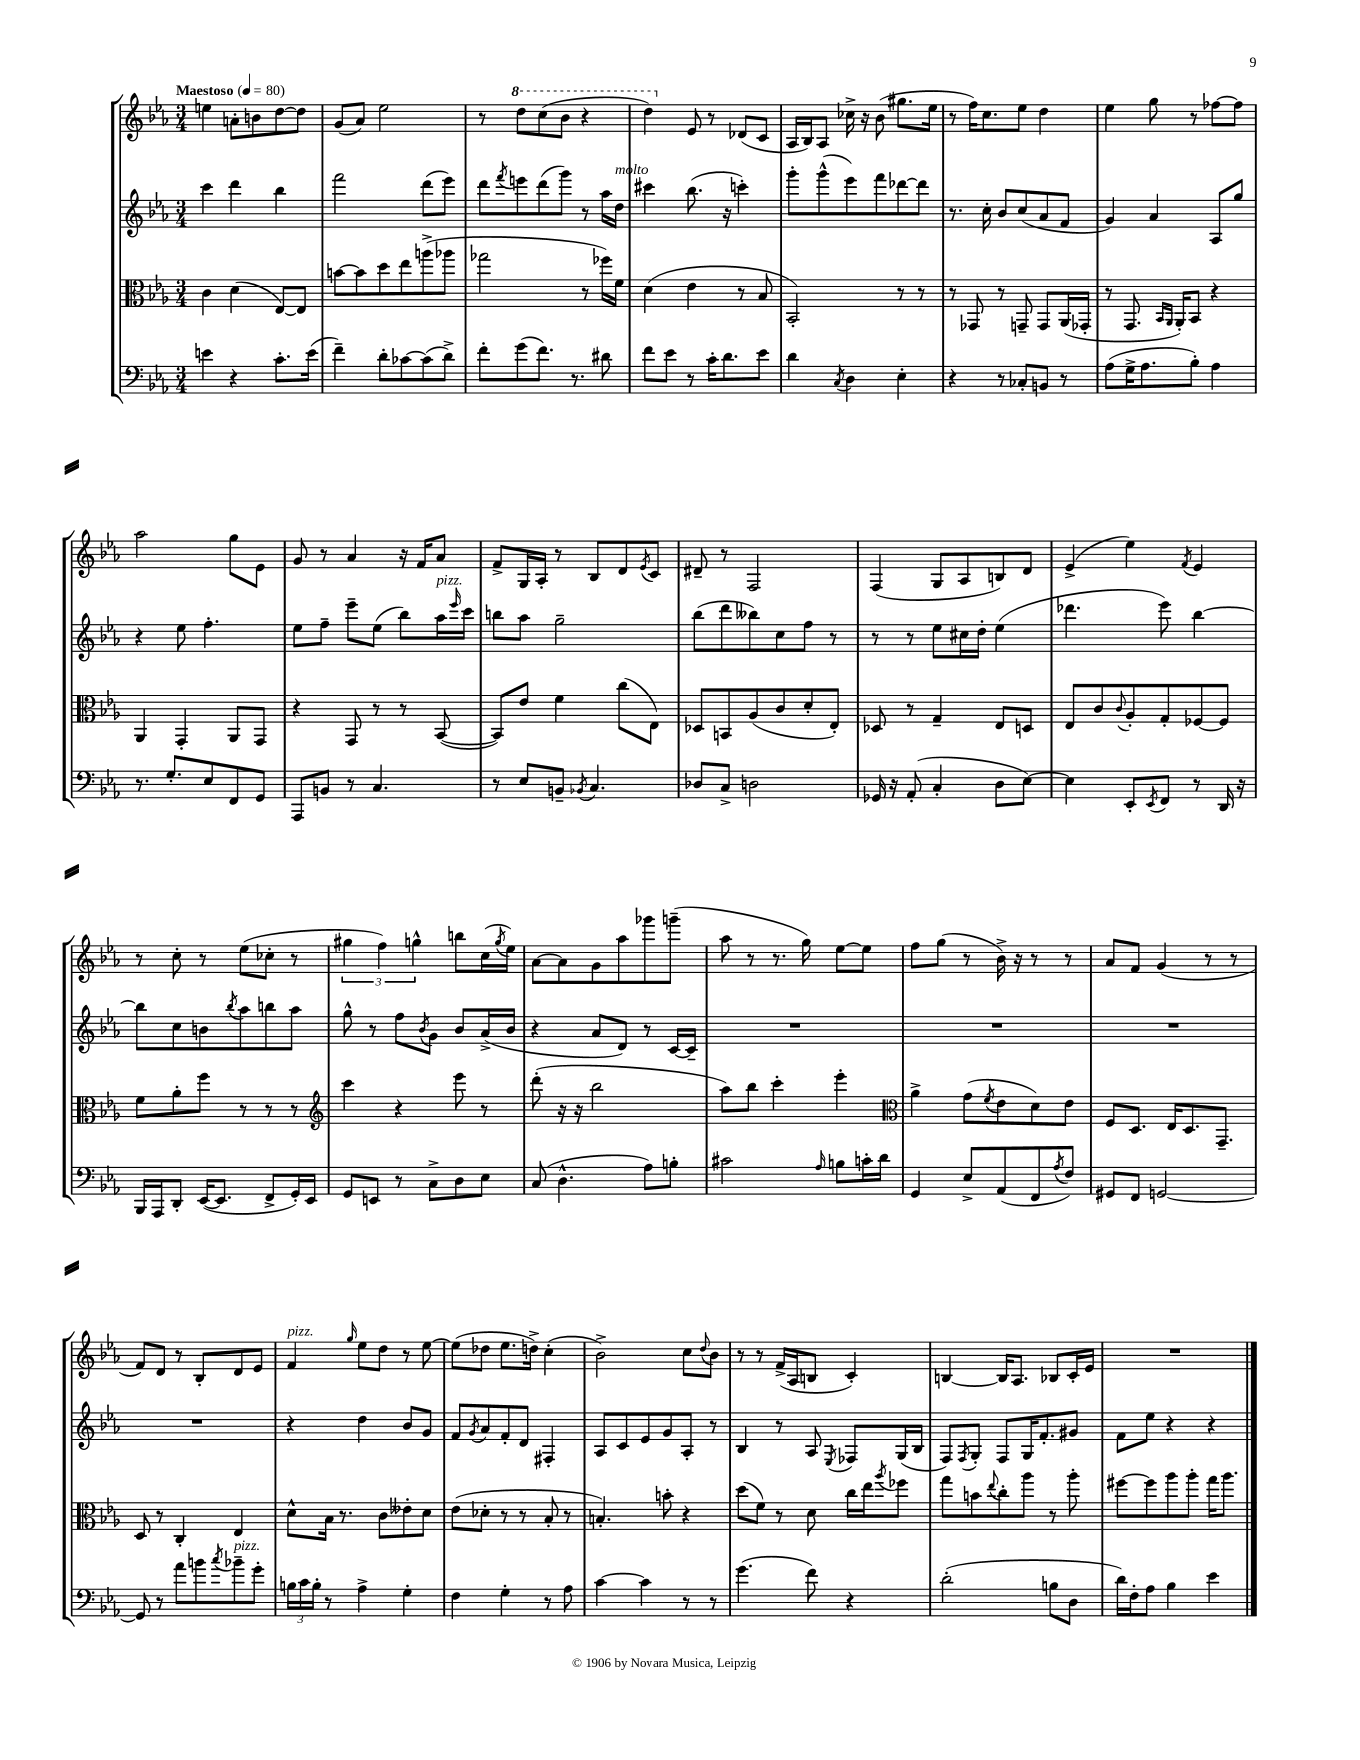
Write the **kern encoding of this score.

**kern	**kern	**kern	**kern
*part4	*part3	*part2	*part1
*staff4	*staff3	*staff2	*staff1
*clefF4	*clefC3	*clefG2	*clefG2
*k[b-e-a-]	*k[b-e-a-]	*k[b-e-a-]	*k[b-e-a-]
*M3/4	*M3/4	*M3/4	*M3/4
*MM80	*MM80	*MM80	*MM80
=1	=1	=1	=1
!	!	!	!LO:TX:a:B:t=Maestoso
4en\	4c\	4ccc\	4een\
4r	(4d\	4ddd\	8an'\L
.	.	.	8bn\
8.c'\L	[8E-/L)	4bb-\	[8dd\
.	8E-/J]	.	8dd\J]
(16e\Jk	.	.	.
=2	=2	=2	=2
4f~\)	[8bn\L	2fff\	(8g/L
.	8b\]	.	8a-/J)
8d'\L	8dd\	.	2ee-\
[8c-X\	8ee-\	.	.
(8c-\]	(8aan^\	(8ddd\L	.
8d^\J)	8aa-X\J	8eee-\J)	.
=3	=3	=3	=3
8f'\L	2gg-X\	8ddd\L	8r
.	.	8qfff/	.
*	*	*	*8va
(8g\	.	8eeen\	8ddd\L
8.f\J)	.	(8ddd\	(8ccc\
.	.	8ggg\J)	8bb-\J
8.r	.	.	.
.	8r	8r	4r
8d#X\	16ff-X\LL)	16aa-\LL	.
!	!	!LO:TX:a:i:t=molto	!
.	16f\JJ	16dd\JJ	.
=4	=4	=4	=4
8f\L	(4d\	4ccc#X\	4ddd\)
8e-\J	.	.	.
*	*	*	*X8va
8r	4e-\	(8.bb-\	8e-/
16c'\KL	.	.	8r
8.d\	.	16r	.
.	8r	4cccn'\)	(8d-X/L
8e-\J	8B-/	.	8c/J
=5	=5	=5	=5
4d\	2BB-'/)	8ggg'\L	16A-/LL
.	.	.	16B-/J)
.	.	(8ggg^^\	8A-/J
8qC/	.	.	.
4D\	.	8eee-\)	16cc-X^\
.	.	.	16r
.	.	8fff\	(8b-\
4E-'\	8r	[8ddd-X\	8.gg#X\L
.	8r	8ddd-\J]	.
.	.	.	16ee-\Jk
=6	=6	=6	=6
4r	8r	8.r	8r
.	8GG-X/	.	16ff\KL)
.	.	16cc'\	8.cc\
8r	8r	8b-/L	.
8C-X'/L	8GGn~/	(8cc/	8ee-\J
8BBn/J	8GG/L	8a-/	4dd\
8r	(16AA-/L	8f/J	.
.	16GG-X'/JJ	.	.
=7	=7	=7	=7
(8A-\L	8r	4g/)	4ee-\
16G^\K	8.GG/	.	.
8.A-\	.	.	.
.	.	4a-/	8gg\
.	16qqBB-/LL	.	.
.	16qqAA-/JJ	.	.
.	16AA-'/KL)	.	.
8B-'\J)	8BB-/J	.	8r
4A-\	4r	8A-/L	[8ff-X\L
.	.	8gg/J	8ff-\J]
!!LO:LB:g=z
=8	=8	=8	=8
8.r	4AA-/	4r	2aa-\
8.G'/L	.	.	.
.	4GG'/	8ee-\	.
8E-/	.	4.ff'\	.
8FF/	8AA-/L	.	8gg\L
8GG/J	8GG/J	.	8e-\J
=9	=9	=9	=9
8AAA-/L	4r	8ee-\L	8g/
8BBn/J	.	8ff~\J	8r
8r	8GG/	8eee-~\L	4a-/
4.C/	8r	(8ee-\J	.
.	8r	8bb-\L)	16r
.	.	.	16f/KL
!	!	!LO:TX:a:i:t=pizz.	!
.	([8BB-/	16aa-\L	8a-/J
.	.	16qqeee-/	.
.	.	16ccc\JJ	.
=10	=10	=10	=10
8r	8BB-/L])	8bbn\L	8f^/L
8E-/L	8e-/J	8aa-\J	16G/L
.	.	.	16A-'/JJ
8BBn~/J	4f\	2gg~\	8r
8qBB-X/	.	.	.
4.C/	.	.	8B-/L
.	(8cc\L	.	8d/
.	.	.	8qe-/
.	8E-\J)	.	8c/J
=11	=11	=11	=11
8D-X/L	8D-X/L	(8bb-\L	8d#X~/
8C^/J	8BBn/	8ddd\	8r
2Dn\	(8A-/	8bb--X\)	2F/
.	8c/	8cc\	.
.	8d'/	8ff\J	.
.	8E-'/J)	8r	.
=12	=12	=12	=12
16GG-X/	8D-X/	8r	(4F/
16r	.	.	.
(8AA-'/	8r	8r	.
4C'/	4G~/	8ee-\L	8G/L
.	.	16cc#X\L	8A-/
.	.	16dd'\JJ	.
8D\L	8E-/L	(4ee-\	8Bn/)
[8E-\J)	8Dn/J	.	8d/J
=13	=13	=13	=13
4E-\]	8E-/L	4.ddd-X\	(4e-^/
.	8c/	.	.
.	8qqc/	.	.
8EE-'/L	8A-'/	.	4ee-\)
8qEE-/	.	.	.
8FF/J	8G'/	8eee-\)	.
.	.	.	8qf/
8r	[8F-X/	[4bb-\	4e-/
16DD/	8F-/J]	.	.
16r	.	.	.
!!LO:LB:g=z
=14	=14	=14	=14
16BBB-/LL	8f\L	8bb-\L]	8r
16AAA-/J	.	.	.
8DD'/J	8a-'\	8cc\	8cc'\
([16EE-/KL	8ff\J	8bn\	8r
8.EE-/J]	.	.	.
.	.	8qbb-/	.
.	8r	8aa-\	(8ee-\L
8FF^/L	8r	8bbn\	8cc-X'\J
16GG'/L)	8r	8aa-\J	8r
16EE-/JJ	.	.	.
=15	=15	=15	=15
*	*clefG2	*	*
8GG/L	4ccc\	8gg^^\	6gg#X\
8EEn/J	.	8r	.
.	.	.	6ff\)
8r	4r	8ff\L	.
.	.	.	6ggn^^\
.	.	8qb-/	.
8C^\L	.	8g\J	.
8D\	8eee-\	8b-/L	8bbn\L
8E-\J	8r	(16a-^/L	(16cc\L
.	.	.	8qgg/
.	.	16b-/JJ	16ee-\JJ)
=16	=16	=16	=16
(8C/	(8ddd'\	4r	[8a-\L
4.D^^\	16r	.	8a-\]
.	16r	.	.
.	2bb-\	8a-/L	8g\
.	.	8d/J)	8aa-\
8A-\L)	.	8r	8ggg-X\
8Bn'\J	.	[16c/LL	(8gggn~\J
.	.	16c~/JJ]	.
=17	=17	=17	=17
2c#X\	8aa-\L)	2.r	8aa-\
.	8bb-\J	.	8r
.	4ccc'\	.	8.r
.	.	.	16gg\)
16qqA-/	.	.	.
8Bn\L	4eee-'\	.	[8ee-\L
16cn'\L	.	.	8ee-\J]
16d\JJ	.	.	.
=18	=18	=18	=18
*	*clefC3	*	*
4GG/	4a-^\	2.r	8ff\L
.	.	.	(8gg\J
8E-^/L	(8g\L	.	8r
.	8qf/	.	.
(8AA-/	8e-\	.	16b-^\)
.	.	.	16r
8FF/	8d\)	.	8r
8qA-/	.	.	.
8F/J)	8e-\J	.	8r
=19	=19	=19	=19
8GG#X/L	8F/L	2.r	8a-/L
8FF/J	8.D/J	.	8f/J
[2GGn/	.	.	(4g/
.	16E-/KL	.	.
.	8.D/	.	.
.	.	.	8r
.	8.GG~/J	.	.
.	.	.	8r
!!LO:LB:g=z
=20	=20	=20	=20
8GG/]	8D/	2.r	8f/L)
8r	8r	.	8d/J
8a-\L	4C'/	.	8r
8bn\	.	.	8B-'/L
8qcc/	.	.	.
!LO:TX:a:i:t=pizz.	!	!	!
8b-X~\	4E-/	.	8d/
8g'\J	.	.	8e-/J
=21	=21	=21	=21
!	!	!	!LO:TX:a:i:t=pizz.
24Bn\LL	8d^^\L	4r	4f/
24c\	.	.	.
24B'\JJ	.	.	.
8r	16B-\Jk	.	.
.	8.r	.	.
.	.	.	16qqgg/
4A-^\	.	4dd\	8ee-\L
.	8c\L	.	8dd\J
4G'\	8e--X'\	8b-/L	8r
.	8d\J	8g/J	[8ee-\
=22	=22	=22	=22
4F\	(8e-\L	8f/L	(8ee-\L]
.	.	8qg/	.
.	8d-X'\J	8a-/	8dd-X\J
4G'\	8r	8f'/	8.ee-\L
.	8r	8d/J	.
.	.	.	16ddn^\Jk)
8r	8B-'/	4F#X'/	(4cc'\
8A-\	8r	.	.
=23	=23	=23	=23
[4c\	4.Bn'/)	8A-/L	2b-^\)
.	.	8c/	.
4c\]	.	8e-/	.
.	8bn'\	8g/	.
8r	4r	8A-'/J	8cc\L
.	.	.	8qqdd/
8r	.	8r	8b-\J
=24	=24	=24	=24
(4.g\	(8dd\L	4B-/	8r
.	8f\J)	.	8r
.	8r	8r	(16f^/LL
.	.	.	16A-/J
8f\)	8d\	8A-/	8Bn/J
.	.	8qE-/	.
4r	16cc\LL	8F-X/L	4c'/)
.	16ee-\J	.	.
.	8qaa-/	.	.
.	8ff-X\J	(16G/L	.
.	.	16B-/JJ	.
=25	=25	=25	=25
(2d'\	8gg\L	8F/L)	[4Bn/
.	.	8qF/	.
.	8bn\	8G'/J	.
.	8qqee-/	.	.
.	8cc'\	8F/L	16B/KL]
.	.	.	8.A-/J
.	8aa-\J	16G/K	.
.	.	8.f'/	.
8Bn\L	8r	.	8B-X/L
8D\J	8aa-'\	8g#X/J	16c'/L
.	.	.	16e-/JJ
=26	=26	=26	=26
16d\LL)	[8ff#X\L	8f\L	2.r
16F'\J	.	.	.
8A-\J	8ff#\]	8ee-\J	.
4B-\	8aa-\	4r	.
.	8aa-'\J	.	.
4e-\	16gg\KL	4r	.
.	8.aa-\J	.	.
==	==	==	==
*-	*-	*-	*-
